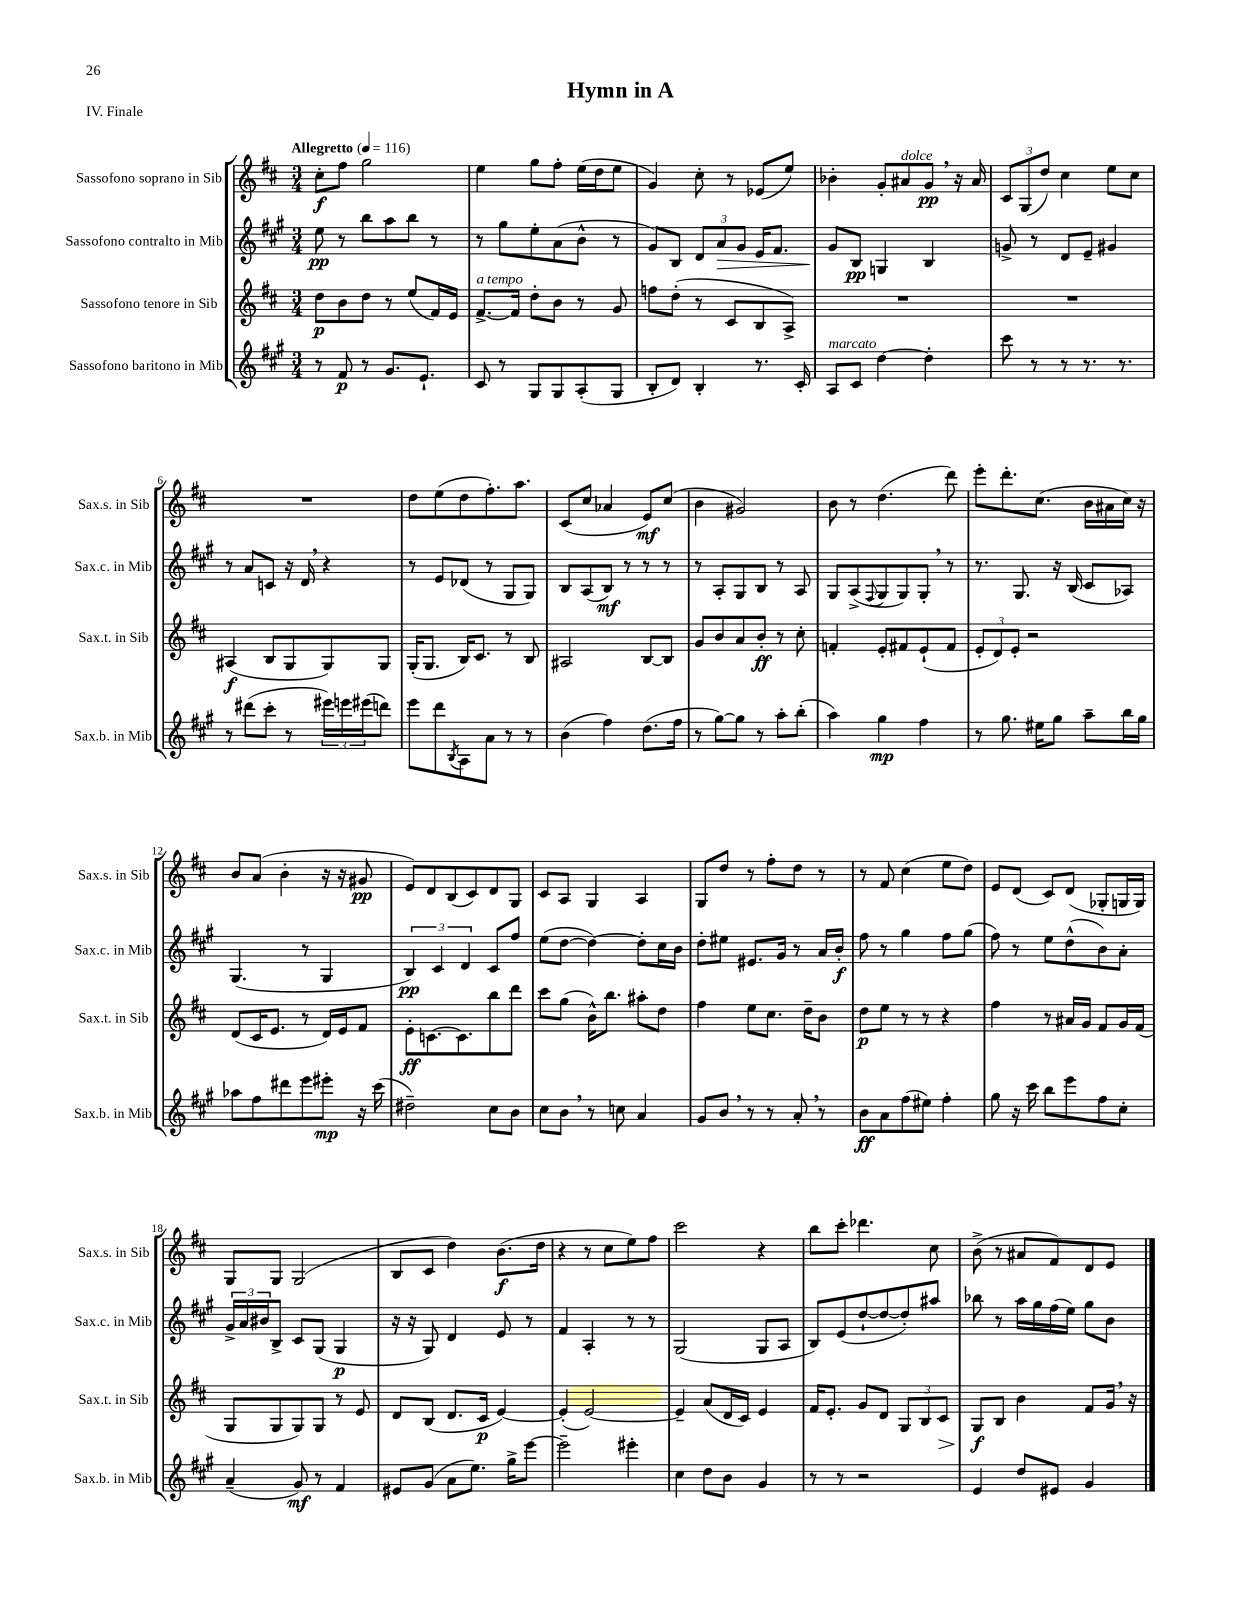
\header { title = "Hymn in A" piece = "IV. Finale" }
<<
\new StaffGroup <<
\new Staff = "s0" \with { instrumentName = "Sassofono soprano in Sib" shortInstrumentName = "Sax.s. in Sib" } {
    \clef treble \key d \major \numericTimeSignature \time 3/4 \tempo "Allegretto" 4 = 116
    cis''8-.\f fis''8 g''2 |
    e''4 g''8 fis''8-. e''16( d''16 e''8 |
    g'4) cis''8-. r8 ees'8( e''8) |
    bes'4-. g'8-. ais'8^\markup { \italic "dolce" } g'8\pp \breathe r16 ais'16 |
    \tuplet 3/2 { cis'8 g8( d''8) } cis''4 e''8 cis''8 |
    R2. |
    d''8 e''8( d''8 fis''8.-.) a''8. |
    cis'8( cis''8 aes'4 e'8\mf) cis''8( |
    b'4 gis'2) |
    b'8 r8 d''4.( d'''8) |
    e'''8-. d'''8.-. cis''8.( b'16 ais'16 cis''16) r16 |
    b'8 a'8( b'4-. r16 r16 gis'8\pp |
    e'8) d'8 b8( cis'8) d'8 g8 |
    cis'8 a8 g4 a4 |
    g8 d''8 r8 fis''8-. d''8 r8 |
    r8 fis'8 cis''4( e''8 d''8) |
    e'8 d'8( cis'8) d'8( ges8-. g16 g16) |
    g8 g8 g2( |
    b8 cis'8 d''4) b'8.\f( d''16 |
    r4 r8 cis''8 e''8) fis''8 |
    cis'''2 r4 |
    b''8 cis'''8-. des'''4. cis''8 |
    b'8->( r8 ais'8 fis'8) d'8 e'8 \bar "|." |
}
\new Staff = "s1" \with { instrumentName = "Sassofono contralto in Mib" shortInstrumentName = "Sax.c. in Mib" } {
    \clef treble \key a \major \numericTimeSignature \time 3/4
    e''8\pp r8 b''8 a''8 b''8 r8 |
    r8 gis''8 e''8-. a'8( b'8-^ r8 |
    gis'8) b8 \tuplet 3/2 { d'8 a'8\> gis'8 } e'16 fis'8. |
    gis'8\! b8\pp g4 b4 |
    g'8-> r8 d'8 e'8-- gis'4 |
    r8 a'8 c'8 r16 d'16 \breathe r4 |
    r8 e'8 des'8( r8 gis8 gis8) |
    b8 a8( b8\mf) r8 r8 r8 |
    r8 a8-. gis8 b8 r8 a8 |
    gis8 a8->( \appoggiatura { fis8 } gis8 gis8) gis8-. \breathe r8 |
    r8. gis8. r16 b16( cis'8 aes8) |
    gis4.( r8 gis4 |
    \tuplet 3/2 { b4\pp) cis'4 d'4 } cis'8 fis''8 |
    e''8( d''8~ d''4~) d''8-. cis''16 b'16 |
    d''8-. eis''8 eis'8. gis'16 r8 a'16 b'16-.\f |
    fis''8 r8 gis''4 fis''8 gis''8( |
    fis''8) r8 e''8 d''8-^( b'8) a'8-. |
    \tuplet 3/2 { gis'16-> a'16 bis'16 } b8-> cis'8 gis8( gis4\p |
    r16 r16 gis8) d'4 e'8 r8 |
    fis'4 a4-. r8 r8 |
    gis2( gis8 a8 |
    b8) e'8( d''8~-! d''8~ d''8-.) ais''8 |
    bes''8 r8 a''16 gis''16 fis''16( e''16) gis''8 b'8 \bar "|." |
}
\new Staff = "s2" \with { instrumentName = "Sassofono tenore in Sib" shortInstrumentName = "Sax.t. in Sib" } {
    \clef treble \key d \major \numericTimeSignature \time 3/4
    d''8\p b'8 d''8 r8 e''8( fis'16) e'16 |
    fis'8.~->^\markup { \italic "a tempo" } fis'16 d''8-. b'8 r8 g'8 |
    f''8 d''8-.( r8 cis'8 b8 a8->) |
    R2. |
    R2. |
    ais4\f( b8 g8 g8) g8 |
    g16-.( g8. b16) cis'8. r8 b8 |
    ais2 b8~ b8 |
    g'8 b'8 a'8 b'8-.\ff r8 cis''8-. |
    f'4-. e'8-. fis'8 e'8-!( fis'8 |
    \tuplet 3/2 { e'8-. d'8) e'8-. } r2 |
    d'8( cis'16 e'8. r8 d'16) e'16 fis'8 |
    e'8-.\ff c'8.~ c'8. b''8 d'''8 |
    cis'''8 g''8( b'16-^) b''8. ais''8-. d''8 |
    fis''4 e''8 cis''8. d''16-- b'8 |
    d''8\p e''8 r8 r8 r4 |
    fis''4 r8 ais'16 g'16 fis'8 g'16 fis'16( |
    g8 g8 g8) g8 r8 e'8 |
    d'8 b8( d'8. cis'16\p e'4~) |
    e'4-.( e'2~) |
    e'4-- a'8( d'16 cis'16) e'4 |
    fis'16 e'8.-. g'8 d'8 \tuplet 3/2 { g8 b8 cis'8\> } |
    g8\f\! b8 b'4 fis'8 g'16 \breathe r16 \bar "|." |
}
\new Staff = "s3" \with { instrumentName = "Sassofono baritono in Mib" shortInstrumentName = "Sax.b. in Mib" } {
    \clef treble \key a \major \numericTimeSignature \time 3/4
    r8 fis'8\p r8 gis'8. e'8.-! |
    cis'8 r8 gis8 gis8 a8-.( gis8 |
    b8-. d'8) b4-. r8. cis'16-. |
    a8^\markup { \italic "marcato" } cis'8 d''4~ d''4-. |
    cis'''8 r8 r8 r8. r8. |
    r8 dis'''8( cis'''8-. r8 \tuplet 3/2 { eis'''16) e'''16 eis'''16( } d'''8) |
    e'''8 d'''8 \acciaccatura { b8 } a8 a'8 r8 r8 |
    b'4( fis''4) d''8.( fis''16 |
    r8 gis''8~) gis''8 r8 a''8-. b''8-.( |
    a''4) gis''4\mp fis''4 |
    r8 gis''8. eis''16 gis''8 a''8-- b''16 gis''16 |
    aes''8 fis''8 dis'''8 e'''8 eis'''8-.\mp r16 cis'''16( |
    dis''2--) cis''8 b'8 |
    cis''8 b'8 \breathe r8 c''8 a'4 |
    gis'8 b'8 \breathe r8 r8 a'8-. \breathe r8 |
    b'8\ff a'8 fis''8( eis''8) fis''4-. |
    gis''8 r16 cis'''16 b''8 e'''8 fis''8 cis''8-. |
    a'4--( gis'8\mf) r8 fis'4 |
    eis'8 gis'8( a'8 e''8.) gis''16-> e'''8~ |
    e'''2-- eis'''4-. |
    cis''4 d''8 b'8 gis'4 |
    r8 r8 r2 |
    e'4 d''8 eis'8 gis'4 \bar "|." |
}
>>
>>
